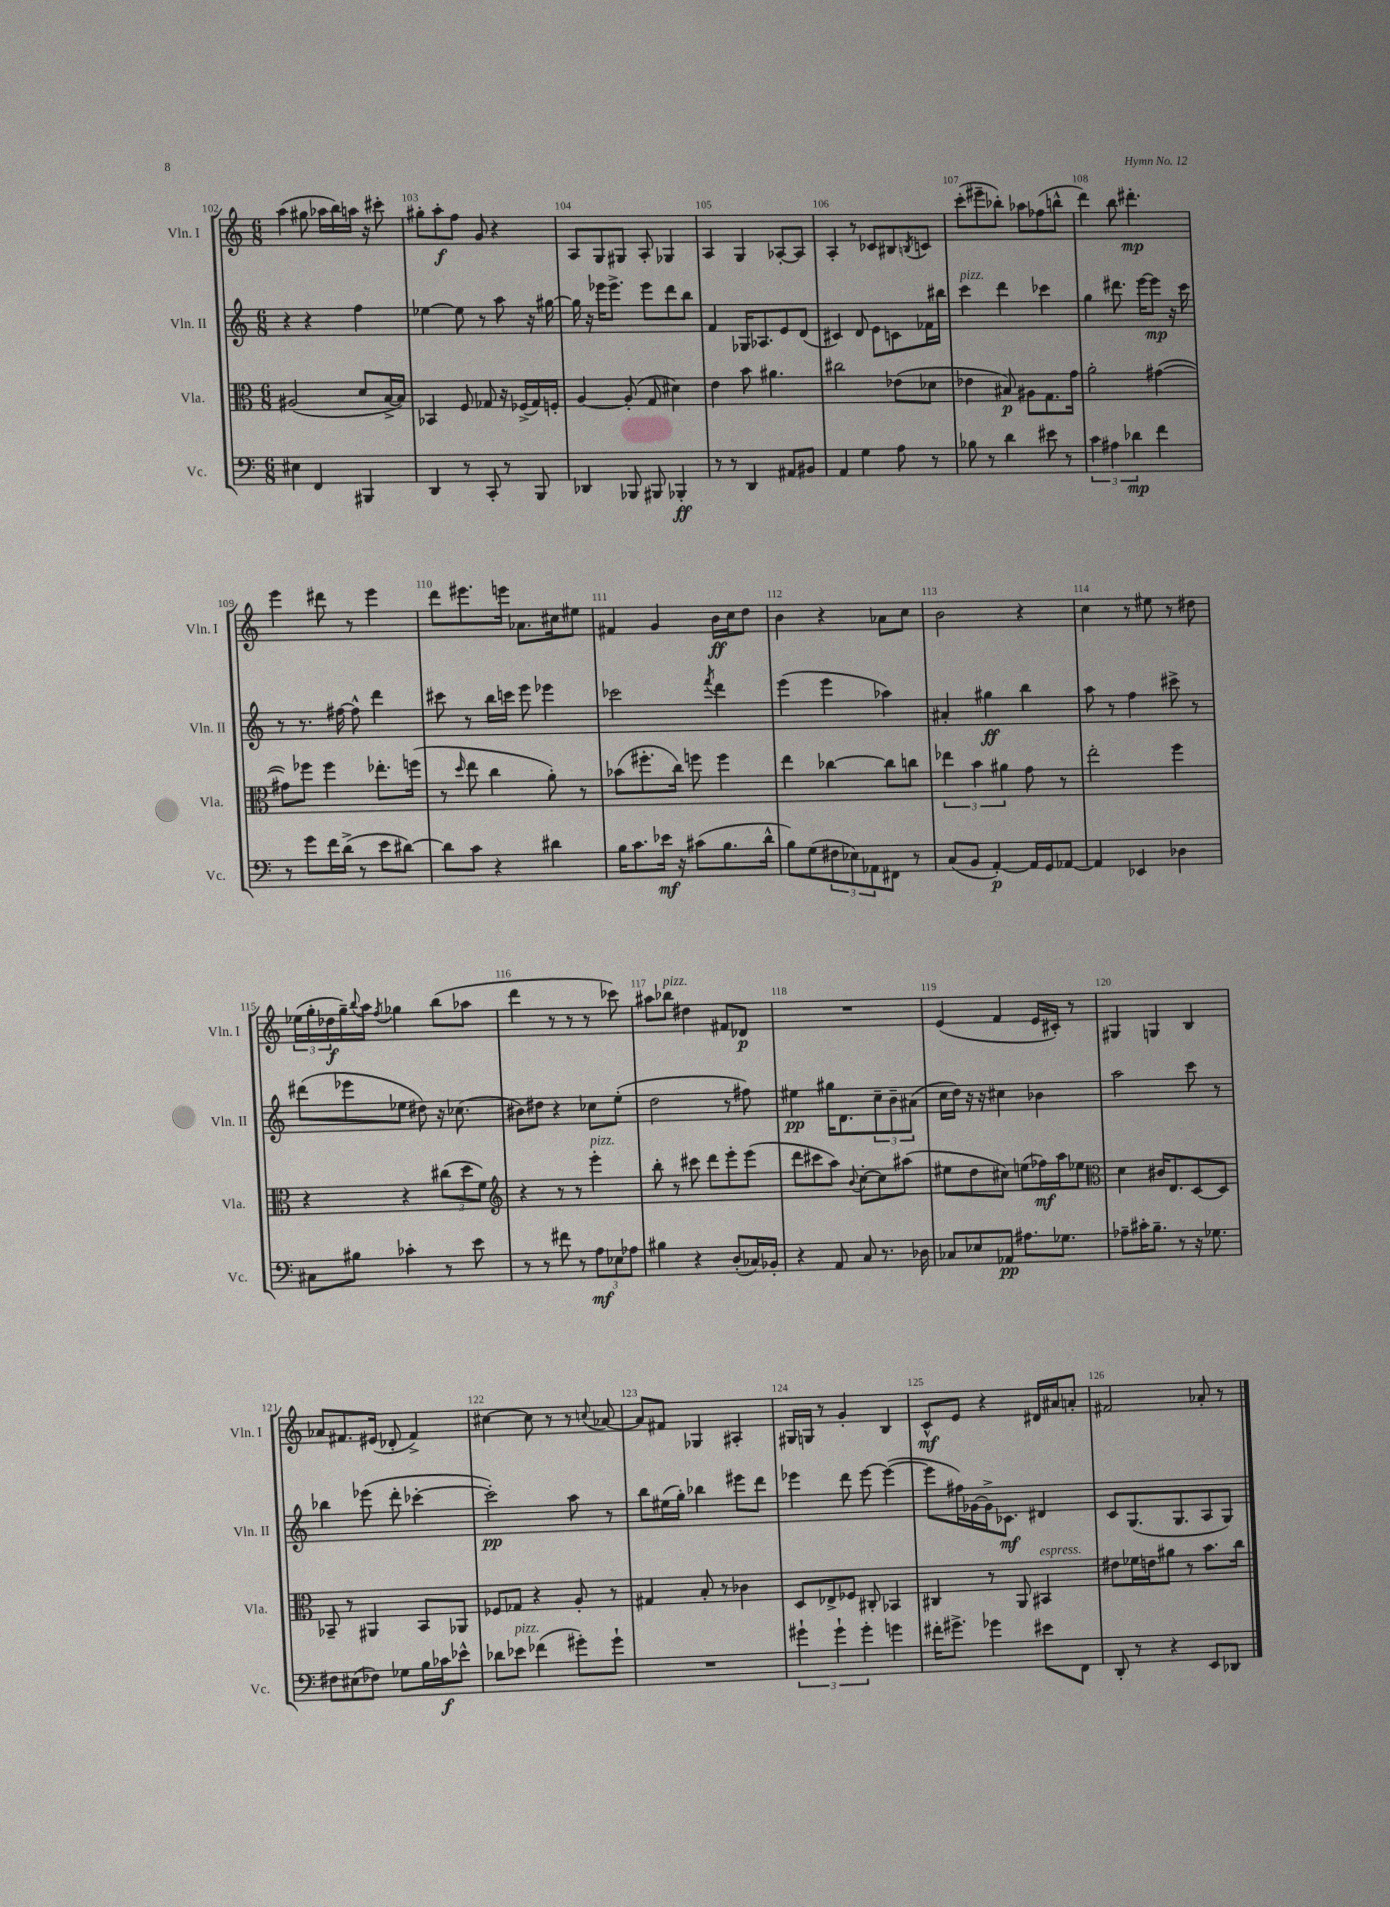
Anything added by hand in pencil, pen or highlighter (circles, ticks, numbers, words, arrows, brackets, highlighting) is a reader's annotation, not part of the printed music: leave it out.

**kern	**kern	**kern	**kern
*staff4	*staff3	*staff2	*staff1
*clefF4	*clefC3	*clefG2	*clefG2
*k[]	*k[]	*k[]	*k[]
*M6/8	*M6/8	*M6/8	*M6/8
4E#	(2A#	4r	(4aa
4FF	.	4r	8gg#
.	.	.	16aa-
.	.	.	16bb)
4BBB#	8d	4ff	16aa
.	.	.	16r
.	[16B^	.	8ccc#'
.	16B])	.	.
=	=	=	=
4DD	4BB-	[4ee-	8gg#'
.	.	.	8aa'
8r	8F	8ee-]	8ff
8CC'	8G-	8r	8g
8r	16r	8aa	4r
.	(16F-^	.	.
8BBB	16G-)	16r	.
.	16F'	[16gg#	.
=	=	=	=
4DD-	[4A	16gg#]	8A
.	.	16r	.
.	.	16eee-	8G
.	.	8.eee-^	.
8BBB-	(8A']	.	8G#
8BBB#	8G	8eee-	8A'
4BBB-'	4d#)	8ddd	4G-
.	.	8bb	.
=	=	=	=
8r	4e	4f	4A
8r	.	.	.
4DD	8b	16G-	4G
.	.	8.A-	.
.	4.a#	.	.
8AA#	.	8e	[8A-'
8BB#	.	(8d	8A-]
=	=	=	=
4AA	2cc#	4c#)	4A'
4G	.	8d	8r
.	.	8e	8c-
8A	(8e-	8c	8B#
.	.	.	8qB
8r	8d-	16f-	8c
.	.	16bb#	.
=	=	=	=
8B-	4e-	4ccc	(8ccc'
8r	.	.	8eee#~
4d	8B#)	4ddd	8bb-')
.	8A#	.	8aa-
8e#	8.G	4ccc-	(8ff-
8r	.	.	8bb^^
.	16g	.	.
=	=	=	=
6c	2a'	4gg	4ddd)
6A#	.	.	.
.	.	8.ddd#	8bb
6d-	.	.	.
.	.	.	4.ddd#'
.	.	[16eee	.
4f	([4g#	8eee]	.
.	.	16r	.
.	.	16ccc	.
=	=	=	=
8r	8g#])	8r	4eee
8g	8ff-	8.r	.
16f	4ff-	.	8ddd#
(16d^	.	[16ff#	.
8r	.	8ff#^^]	8r
8e	8.ee-'	4ddd	4eee
[8d#)	.	.	.
.	(16ff	.	.
=	=	=	=
8d#]	8r	8ccc#	8ddd
.	16qqdd	.	.
8c	8ee	8r	8.eee#
4r	4cc	16bb	.
.	.	16ccc	16eee
.	.	8eee	8.a-
4d#	8a')	4eee-	.
.	.	.	16cc#
.	8r	.	8ee#
=	=	=	=
16B	(8b-	2ccc-	4f#
8.c	.	.	.
.	8.ff#'	.	.
16e-	.	.	4g
16r	16cc)	.	.
(8c#	8ff	.	.
.	.	8qfff	.
8.B	4ff	4ddd	16b
.	.	.	16cc
.	.	.	8dd
16d^^	.	.	.
=	=	=	=
8B)	4ee	(4eee	4b
(8G	.	.	.
12F#	[4cc-	4eee	4r
12E-)	.	.	.
12AA-	.	.	.
8FF#	8cc-]	4aa-)	8a-
8r	8cc	.	8cc
=	=	=	=
(8C	6ee-	4a#'	2b
8BB	.	.	.
.	6b	.	.
[4AA')	.	4gg#	.
.	6a#	.	.
16AA]	8g	4bb	4r
16GG	.	.	.
[8AA-	8r	.	.
=	=	=	=
4AA-]	2ee'	8aa	4cc
.	.	8r	.
4EE-	.	4ff	8r
.	.	.	8ee#
4D-	4ff	8ccc#^	8r
.	.	8r	8dd#
=	=	=	=
8C#	4r	(8ddd#	(24ee-
.	.	.	24gg'
.	.	.	24dd-
8B#	.	8eee-	16gg~)
.	.	.	8qqbb
.	.	.	16aa
.	.	.	8qff
4c-'	4r	8ee-	4gg-
.	.	8dd#)	.
8r	(12cc#	16r	(8bb
.	.	(8.cc-	.
.	12dd	.	.
8e	.	.	8aa-
.	12f)	.	.
=	=	=	=
*	*clefG2	*	*
8r	4r	8b#)	4ddd
8r	.	8dd#	.
8f#	8r	4r	8r
8r	8r	.	8r
12A	4eee'	8cc-	8r
12E-	.	.	.
.	.	(8ee'	8ccc-)
12A-	.	.	.
=	=	=	=
4B#	8bb'	2dd	8aa#
.	8r	.	8bb-
4r	8ccc#	.	4dd#
.	8ddd	.	.
(8D'	8eee'	8r	8f#
16C-)	(8eee	8ff#)	8d-
16BB-'	.	.	.
=	=	=	=
4r	8ddd	4ee#	2.r
.	8ccc#	.	.
8AA	8aa)	16gg#	.
.	.	8.d	.
.	8qqb	.	.
8C	[8cc'	.	.
8.r	8cc]	12cc~	.
.	.	12b~	.
.	(8aa#	.	.
.	.	(12a#	.
16D-	.	.	.
=	=	=	=
8C-	8ee#	16cc	(4e
.	.	16dd)	.
8E-	8dd	16r	.
.	.	16r	.
8AA-	8cc#)	4cc#	4f
8.A#	(8ee	.	.
.	16ff-)	4b-	16e
8.G-	16aa	.	16c#')
.	8ee-	.	8r
=	=	=	=
*	*clefC3	*	*
8A-~	4d	2aa	4G#
16c#'	.	.	.
8.B~	.	.	.
.	16c#	.	4G
.	8.E	.	.
8r	.	.	.
16r	[8D	8ccc	4B
8.G-	.	.	.
.	8D]	8r	.
=	=	=	=
8F#	8BB-~	4bb-	8a-
(8E#	8r	.	8.f#
8F-)	4AA#	(8eee-	.
.	.	.	(16e#
8G-	.	8ddd'	8d-'
16B	8BB-	[4ccc-'	4f#^)
16c-	.	.	.
8e-^^	8AA-	.	.
=	=	=	=
8d-	8F-	2ccc-'])	[4cc#
8e-	8G-	.	.
(4f-	4r	.	8cc#]
.	.	.	8r
8g#')	8A'	8aa	8r
.	.	.	8qqcc
8g#`	8r	8r	[8a-
=	=	=	=
2.r	4G#	8bb	8a-]
.	.	(16ee#	8f#
.	.	16gg')	.
.	8B'	4bb-	4G-
.	8r	.	.
.	4c-	8eee#	4A#'
.	.	8ddd	.
=	=	=	=
6g#`	8D	4eee-	16G#
.	.	.	16G
.	8E-^	.	8r
6g#`	.	.	.
.	8F-	8ddd	4g'
6g#'	.	.	.
.	8C#'	[8eee-	.
4g	4BB-	(4eee-_	4B
=	=	=	=
16f#'	4C#	8eee-]	8c^^
8.g#^	.	.	.
.	.	16ff#)	8e
.	.	[16g-	.
4g-	8r	16g-^]	4r
.	.	8.c-	.
.	8AA	.	.
8e#	4BB#	4d#	16d#
.	.	.	16a#
8FF	.	.	8a'
=	=	=	=
8DD'	8e#	8c	2f#
8r	16f-	(8.G	.
.	16e	.	.
4r	8a#	.	.
.	.	8.G	.
.	8r	.	.
8EE	8.b	8A	8a-'
8DD-	.	8G)	8r
.	16cc	.	.
==	==	==	==
*-	*-	*-	*-
